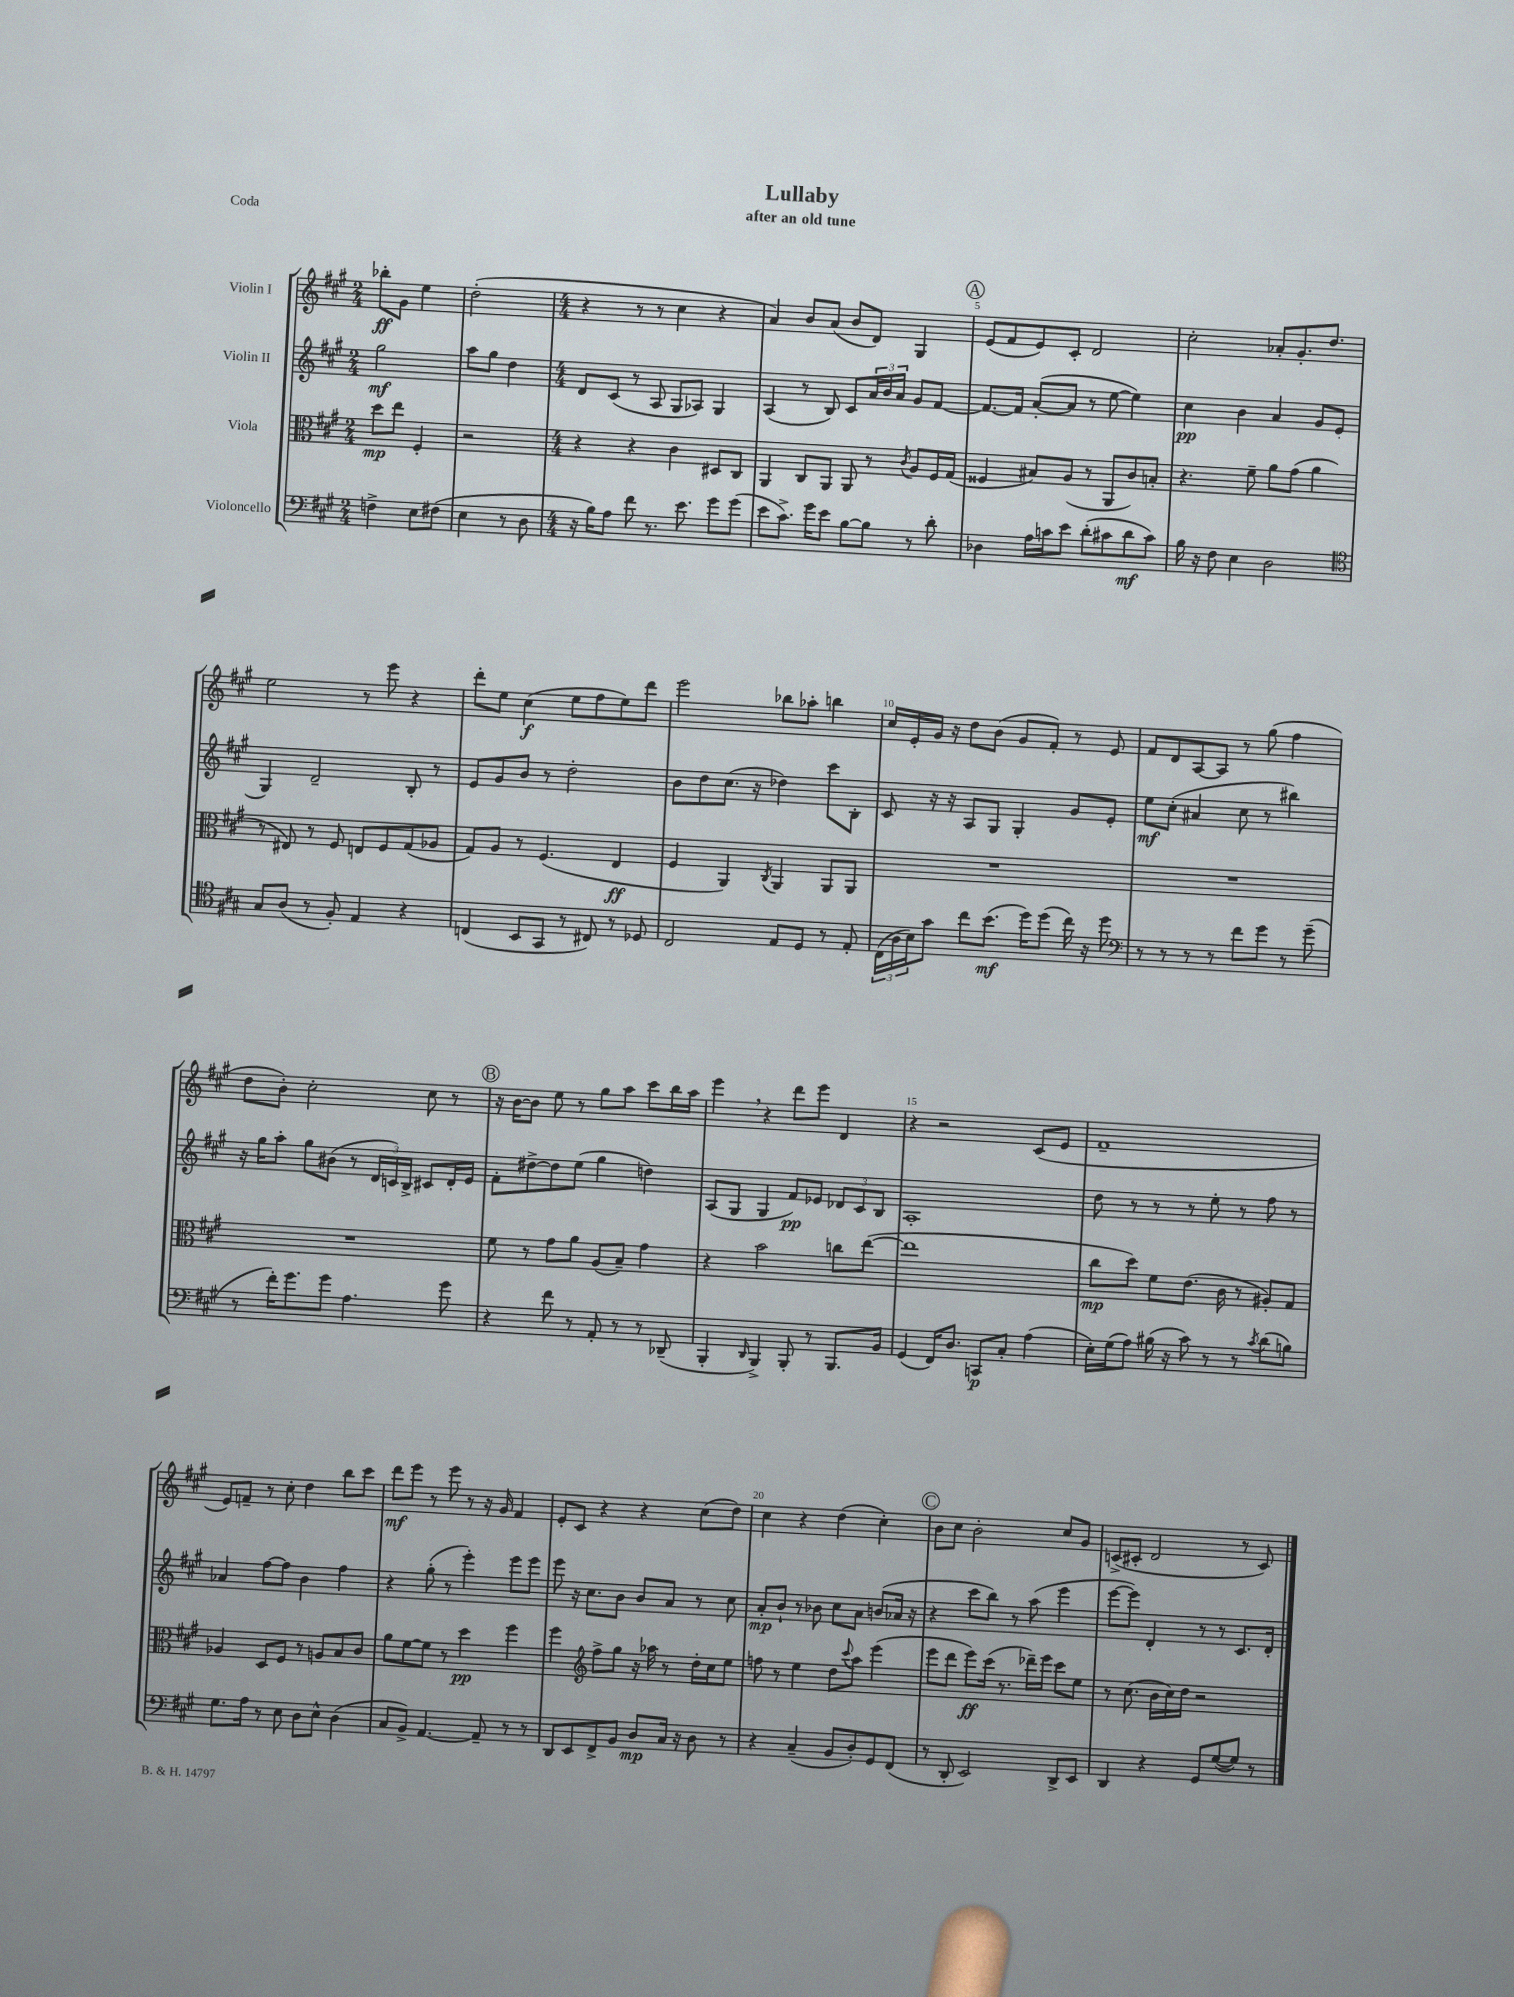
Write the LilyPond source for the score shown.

\header { title = "Lullaby" subtitle = "after an old tune" piece = "Coda" }
<<
\new StaffGroup <<
\new Staff = "s0" \with { instrumentName = "Violin I" } {
    \clef treble \key a \major \numericTimeSignature \time 2/4
    bes''8-.\ff gis'8 e''4 |
    d''2-.( |
    \numericTimeSignature \time 4/4 r4 r8 r8 cis''4 r4 |
    a'4) b'8 a'8( b'8 d'8) gis4 |
    \mark \markup { \circle "A" } e'8( fis'8 e'8) cis'8-. d'2 |
    cis''2-. aes'8-. gis'8.-. d''8. |
    e''2 r8 e'''8 r4 |
    d'''8-. e''8 cis''4\f( e''8 fis''8 e''8) d'''8 |
    e'''2 bes''8 aes''8-. b''4 |
    cis''16 e'16-. gis'16 r16 d''8 b'8( gis'8 fis'8-.) r8 e'8 |
    fis'8 d'8 a8~ a8 r8 gis''8( fis''4 |
    d''8 b'8-.) cis''2-. cis''8 r8 |
    \mark \markup { \circle "B" } r16 b'16~ b'8 e''8 r8 gis''8 a''8 cis'''8 b''16 a''16 |
    e'''4 \breathe r4 d'''8 e'''8 d'4 |
    r4 r2 cis'8( e'8 |
    fis'1-- |
    e'8) f'8-- r8 cis''8-. d''4 b''8 cis'''8 |
    d'''8\mf e'''8 r8 e'''8 r8 r16 gis'16 fis'4 |
    e'8-. cis'8 r4 r4 cis''8( d''8) |
    cis''4 r4 d''4( cis''4-.) |
    \mark \markup { \circle "C" } b'8 cis''8 b'2-. cis''8 gis'8 |
    c'8->( cis'8-. d'2 r8 cis'8) \bar "|." |
}
\new Staff = "s1" \with { instrumentName = "Violin II" } {
    \clef treble \key a \major \numericTimeSignature \time 2/4
    gis''2\mf |
    a''8 gis''8 d''4 |
    \numericTimeSignature \time 4/4 d'8 cis'8( r8 a8 gis8 aes8) gis4 |
    a4( r8 b8) cis'8 \tuplet 3/2 { a'16 b'16 a'16 } gis'8 fis'8~ |
    \mark \markup { \circle "A" } fis'8.~ fis'16 a'8~-.( a'8 r8 e''8~ e''4) |
    cis''4\pp b'4 a'4 gis'8 e'8( |
    gis4) d'2-- b8-. r8 |
    e'8 gis'8 b'8 r8 d''2-. |
    b'8 d''8 cis''8.( r16 des''4) cis'''8 b8-. |
    cis'8 r16 r16 a8 gis8 gis4-. gis'8 e'8-. |
    e''8\mf cis''8-.( ais'4 cis''8 r8 bis''4) |
    r16 gis''16 a''8-. gis''8 bis'8( r8 \tuplet 3/2 { d'16 c'16) b16-> } cis'8 d'16-. e'16 |
    \mark \markup { \circle "B" } fis'8-. dis''8~-> dis''8 e''8( gis''4 d''4) |
    a8( gis8 gis4 fis'8\pp) ees'8 \tuplet 3/2 { des'8 cis'8 b8 } |
    a1-. |
    d''8 r8 r8 r8 e''8-. r8 fis''8 r8 |
    aes'4 fis''8~ fis''8 b'4 fis''4 |
    r4 gis''8-.( r8 e'''4-.) e'''8 e'''8 |
    e'''8 r16 cis''8. b'8 b'8 a'8 r8 cis''8 |
    a'8-.\mp b'8-! r8 bes'8 cis''8 a'8 b'8( aes'16 r16 |
    \mark \markup { \circle "C" } r4 cis'''8 b''8) r8 a''8( e'''4 |
    e'''8~ e'''8) d'4-. r8 r8 cis'8. d'16-. \bar "|." |
}
\new Staff = "s2" \with { instrumentName = "Viola" } {
    \clef alto \key a \major \numericTimeSignature \time 2/4
    d''8\mp e''8 fis4-. |
    r2 |
    \numericTimeSignature \time 4/4 r4 r4 cis'4 dis8 cis8 |
    a,4 cis8 a,8 a,8 r8 \acciaccatura { cis'8 } a8 fis16 gis16( |
    \mark \markup { \circle "A" } fisis4 bis8) a8( r8 a,8 cis'8) b8-. |
    r4. fis'8-- a'8 gis'8( a'4 |
    r8 eis8) r8 fis8 e8 fis8 gis8( aes8 |
    gis8) a8 r8 fis4.( e4\ff |
    fis4 a,4) \acciaccatura { cis8 } a,4 a,8 a,8 |
    R1 |
    R1 |
    R1 |
    \mark \markup { \circle "B" } fis'8 r8 gis'8 a'8 a8( b8--) gis'4 |
    r4 b'2 c''8 e''8~( |
    e''1 |
    cis''8\mp d''8) fis'8 e'8.( cis'16 r8 ais8-.) gis8 |
    aes4 d8 fis8 r8 a8 b8 cis'8 |
    a'8 fis'8~ fis'8 r8 d''4\pp fis''4 |
    fis''4 \clef treble fis''8-> gis''8 r16 aes''16 r8 d''16-. cis''16 e''8 |
    f''8 r8 e''4 d''8 \appoggiatura { cis'''8 } a''8 e'''4( |
    \mark \markup { \circle "C" } e'''8 d'''8 e'''8\ff) cis'''16( r8. des'''16--) e'''16 cis'''8 e''8 |
    r8 cis''8.( b'16 cis''16) d''16 r2 \bar "|." |
}
\new Staff = "s3" \with { instrumentName = "Violoncello" } {
    \clef bass \key a \major \numericTimeSignature \time 2/4
    f4-> e8 fis8( |
    e4 r8 d8 |
    \numericTimeSignature \time 4/4 r16 b16) a8 fis'8 r8. e'8. gis'8 gis'8( |
    e'8 cis'8.->) gis'16 e'8 b8~ b8 r8 d'8-. |
    \mark \markup { \circle "A" } des4 a16 c'16 e'8 d'8-.( cis'8 d'8\mf cis'8) |
    b16 r16 fis8 e4 d2 |
    \clef tenor gis8 a8( r8 fis8-.) e4 r4 |
    c4( b,8 gis,8 r8 cis8) r8 des8 |
    cis2 e8 d8 r8 e8-. |
    \tuplet 3/2 { cis16( a16 b16) } gis'8 cis''8 b'8.\mf( d''16) d''8( cis''16) r16 d''8 |
    \clef bass r8 r8 r8 r8 fis'8 gis'8 r8 gis'8--( |
    r8 fis'16-.) gis'8. gis'8 a4. gis'8 |
    \mark \markup { \circle "B" } r4 fis'8 r8 a,8-. r8 r8 des,8--( |
    b,,4-. \grace { d,16 } b,,4->) b,,8-. r8 b,,8. b,16 |
    gis,4( fis,16) d8. c,8\p cis8-. a4( |
    e16-.) gis16( a8) bis16( r16 cis'8) r8 r8 \acciaccatura { cis'8 } d'8( b8) |
    gis8. a16 r8 e8 d8 e8-^ d4( |
    cis8 b,8->) a,4.~ a,8-- r8 r8 |
    d,8 e,8 fis,8-> b,8 d8\mp cis16 r16 d8 r8 |
    r4 cis4--( b,8 d8-.) gis,8 fis,8( |
    \mark \markup { \circle "C" } r8 d,8-. e,2) d,8-> e,8 |
    d,4 r4 gis,8 gis8~( gis8) r8 \bar "|." |
}
>>
>>
\layout { \context { \Score \override BarNumber.break-visibility = ##(#f #t #t) barNumberVisibility = #(every-nth-bar-number-visible 5) } }
